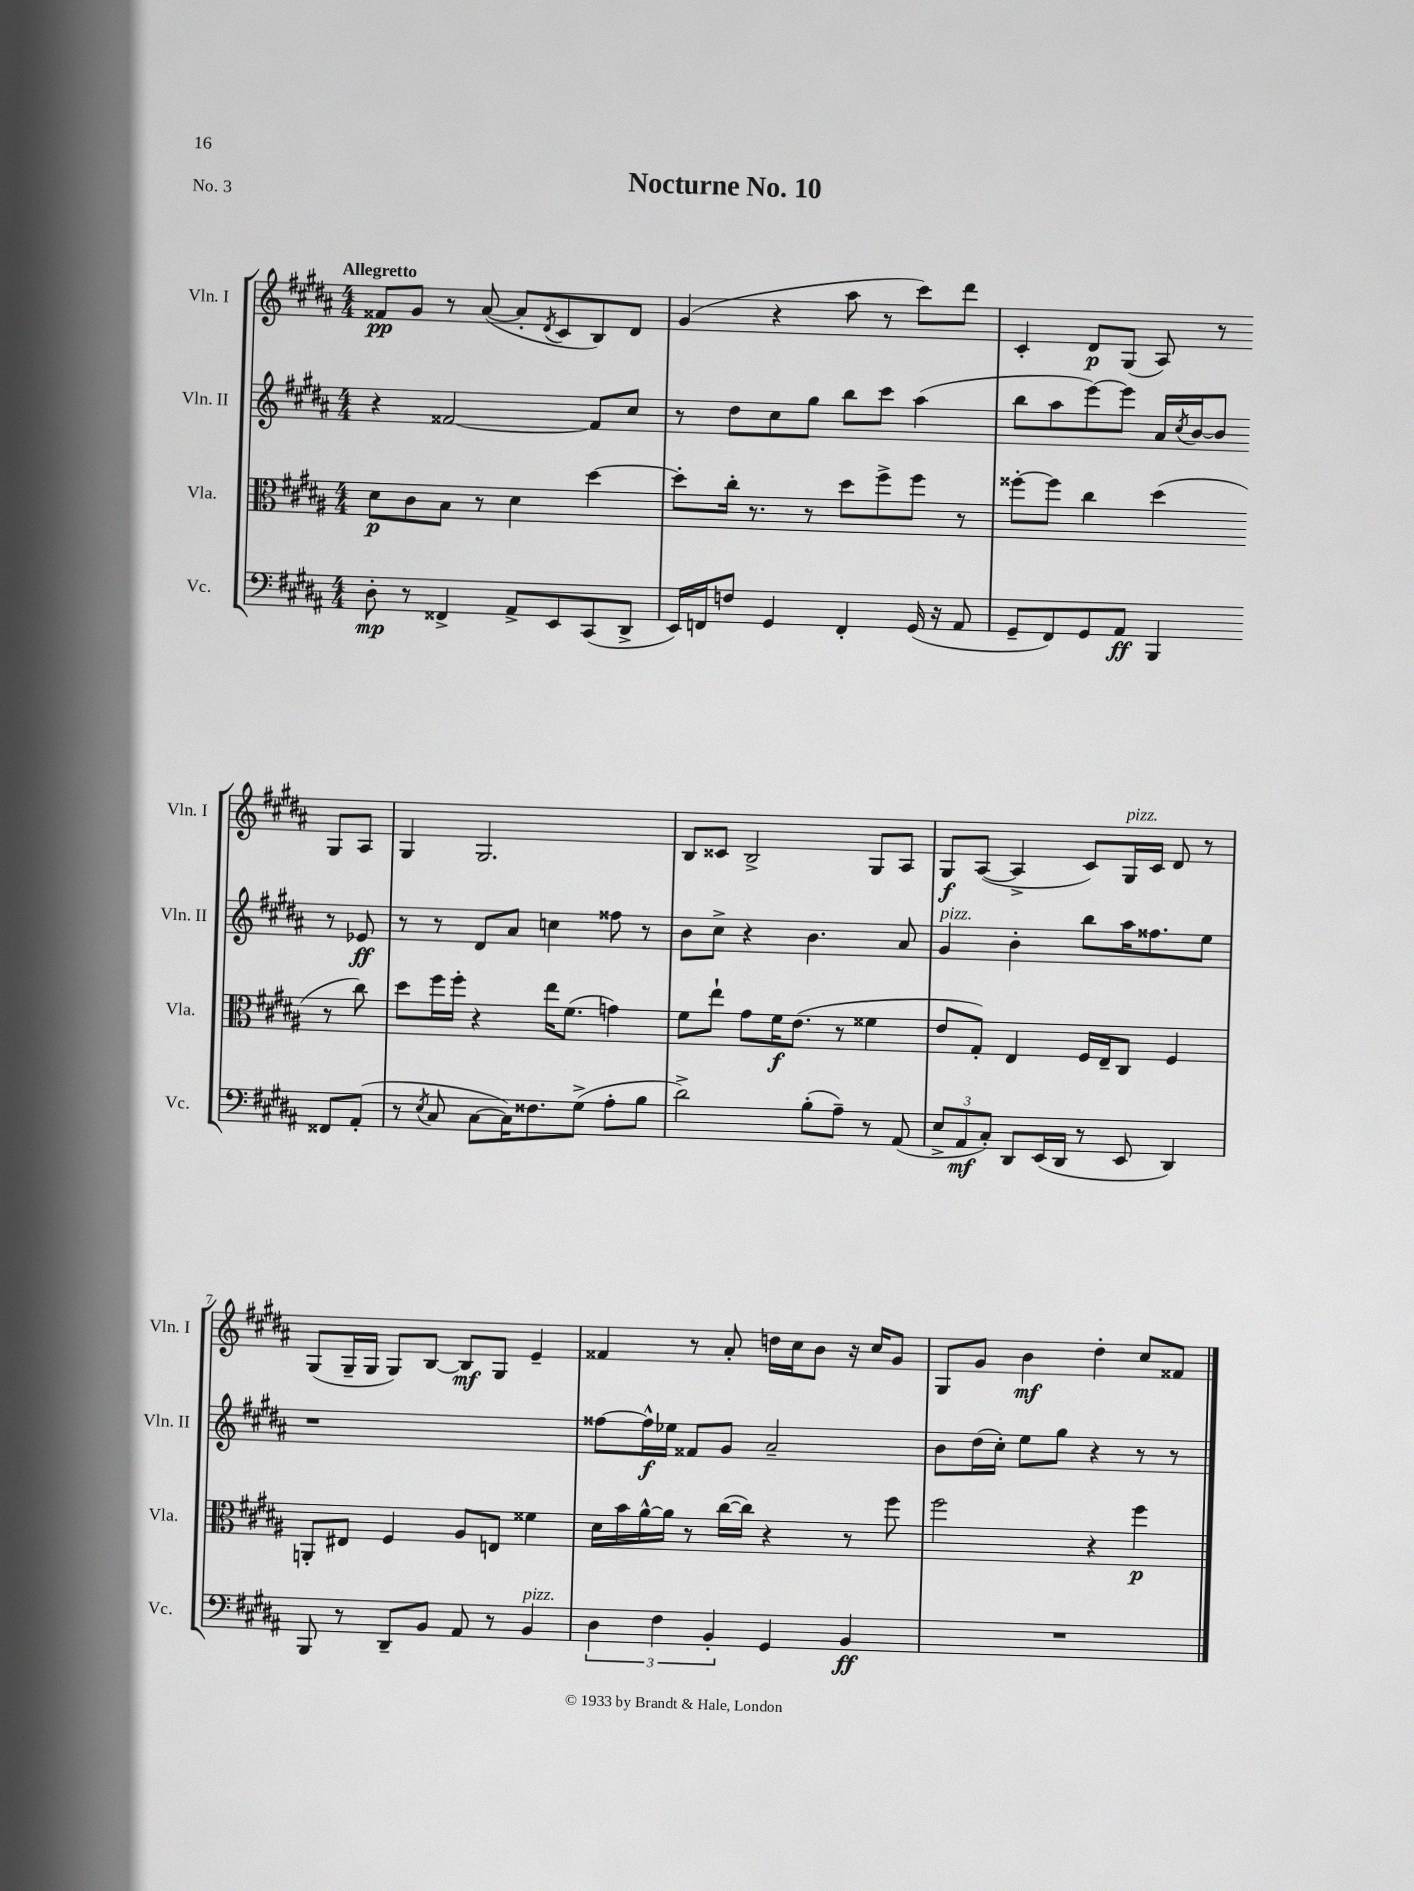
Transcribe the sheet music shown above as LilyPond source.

\header { title = "Nocturne No. 10" piece = "No. 3" }
<<
\new StaffGroup <<
\new Staff = "s0" \with { instrumentName = "Vln. I" shortInstrumentName = "Vln. I" } {
    \clef treble \key b \major \numericTimeSignature \time 4/4 \tempo "Allegretto"
    fisis'8\pp gis'8 r8 ais'8~( ais'8-. \acciaccatura { dis'8 } cis'8 b8) dis'8 |
    gis'4( r4 ais''8 r8 cis'''8) dis'''8 |
    cis'4-. dis'8\p gis8( ais8) r8 gis8 ais8 |
    gis4 gis2. |
    b8 cisis'8 b2-> gis8 ais8 |
    gis8\f ais8~( ais4-> cis'8) gis16^\markup { \italic "pizz." } cis'16 dis'8 r8 |
    gis8( gis16-- gis16 gis8) b8~ b8\mf gis8 e'4-- |
    fisis'4 r8 ais'8-. d''16 cis''16 b'8 r16 cis''16 gis'8 |
    gis8 gis'8 b'4\mf dis''4-. cis''8 fisis'8 \bar "|." |
}
\new Staff = "s1" \with { instrumentName = "Vln. II" shortInstrumentName = "Vln. II" } {
    \clef treble \key b \major \numericTimeSignature \time 4/4
    r4 fisis'2~ fisis'8 cis''8 |
    r8 dis''8 cis''8 gis''8 b''8 cis'''8 ais''4( |
    b''8 ais''8 e'''8~) e'''8 ais'16 \acciaccatura { cis''8 } b'16~ b'8 r8 ees'8\ff |
    r8 r8 dis'8 ais'8 c''4 fisis''8 r8 |
    b'8 cis''8-> r4 b'4. ais'8 |
    gis'4^\markup { \italic "pizz." } b'4-. b''8 ais''16 fisis''8. e''8 |
    r1 |
    fisis''8~ fisis''16-^\f ees''16 fisis'8 gis'8 ais'2-- |
    b'8 dis''16( cis''16-.) e''8 gis''8 r4 r8 r8 \bar "|." |
}
\new Staff = "s2" \with { instrumentName = "Vla." shortInstrumentName = "Vla." } {
    \clef alto \key b \major \numericTimeSignature \time 4/4
    dis'8\p cis'8 b8 r8 dis'4 dis''4~ |
    dis''8-. cis''16-. r8. r8 dis''8 fis''8-> fis''8 r8 |
    fisis''8~-. fisis''8 cis''4 dis''4( r8 cis''8) |
    dis''8 fis''16 fis''16-. r4 e''16 fis'8.( g'4) |
    fis'8 e''8-! gis'8 fis'16\f e'8.( r8 fisis'4 |
    e'8 gis8-.) e4 fis16 e16-- cis8 fis4 |
    a,8-. eis8 fis4 ais8 e8 fisis'4 |
    dis'16 b'16 ais'16~-^ ais'16 r8 cis''16~( cis''16) r4 r8 fis''8 |
    fis''2 r4 fis''4\p \bar "|." |
}
\new Staff = "s3" \with { instrumentName = "Vc." shortInstrumentName = "Vc." } {
    \clef bass \key b \major \numericTimeSignature \time 4/4
    dis8-.\mp r8 fisis,4-> ais,8-> e,8 cis,8( dis,8-> |
    e,16) f,16 f8 gis,4 f,4-. gis,16( r16 ais,8 |
    gis,8-- fis,8) gis,8 ais,8\ff b,,4 fisis,8 ais,8-.( |
    r8 \acciaccatura { e8 } cis8 cis8~ cis16) fisis8. gis8->( ais8-. b8 |
    dis'2->) b8-.( ais8--) r8 ais,8( |
    \tuplet 3/2 { e8-> ais,8\mf cis8-.) } dis,8 e,16( dis,16 r8 e,8 dis,4) |
    b,,8 r8 dis,8-- b,8 ais,8 r8 b,4^\markup { \italic "pizz." } |
    \tuplet 3/2 { dis4 fis4 b,4-. } gis,4 b,4\ff |
    R1 \bar "|." |
}
>>
>>
